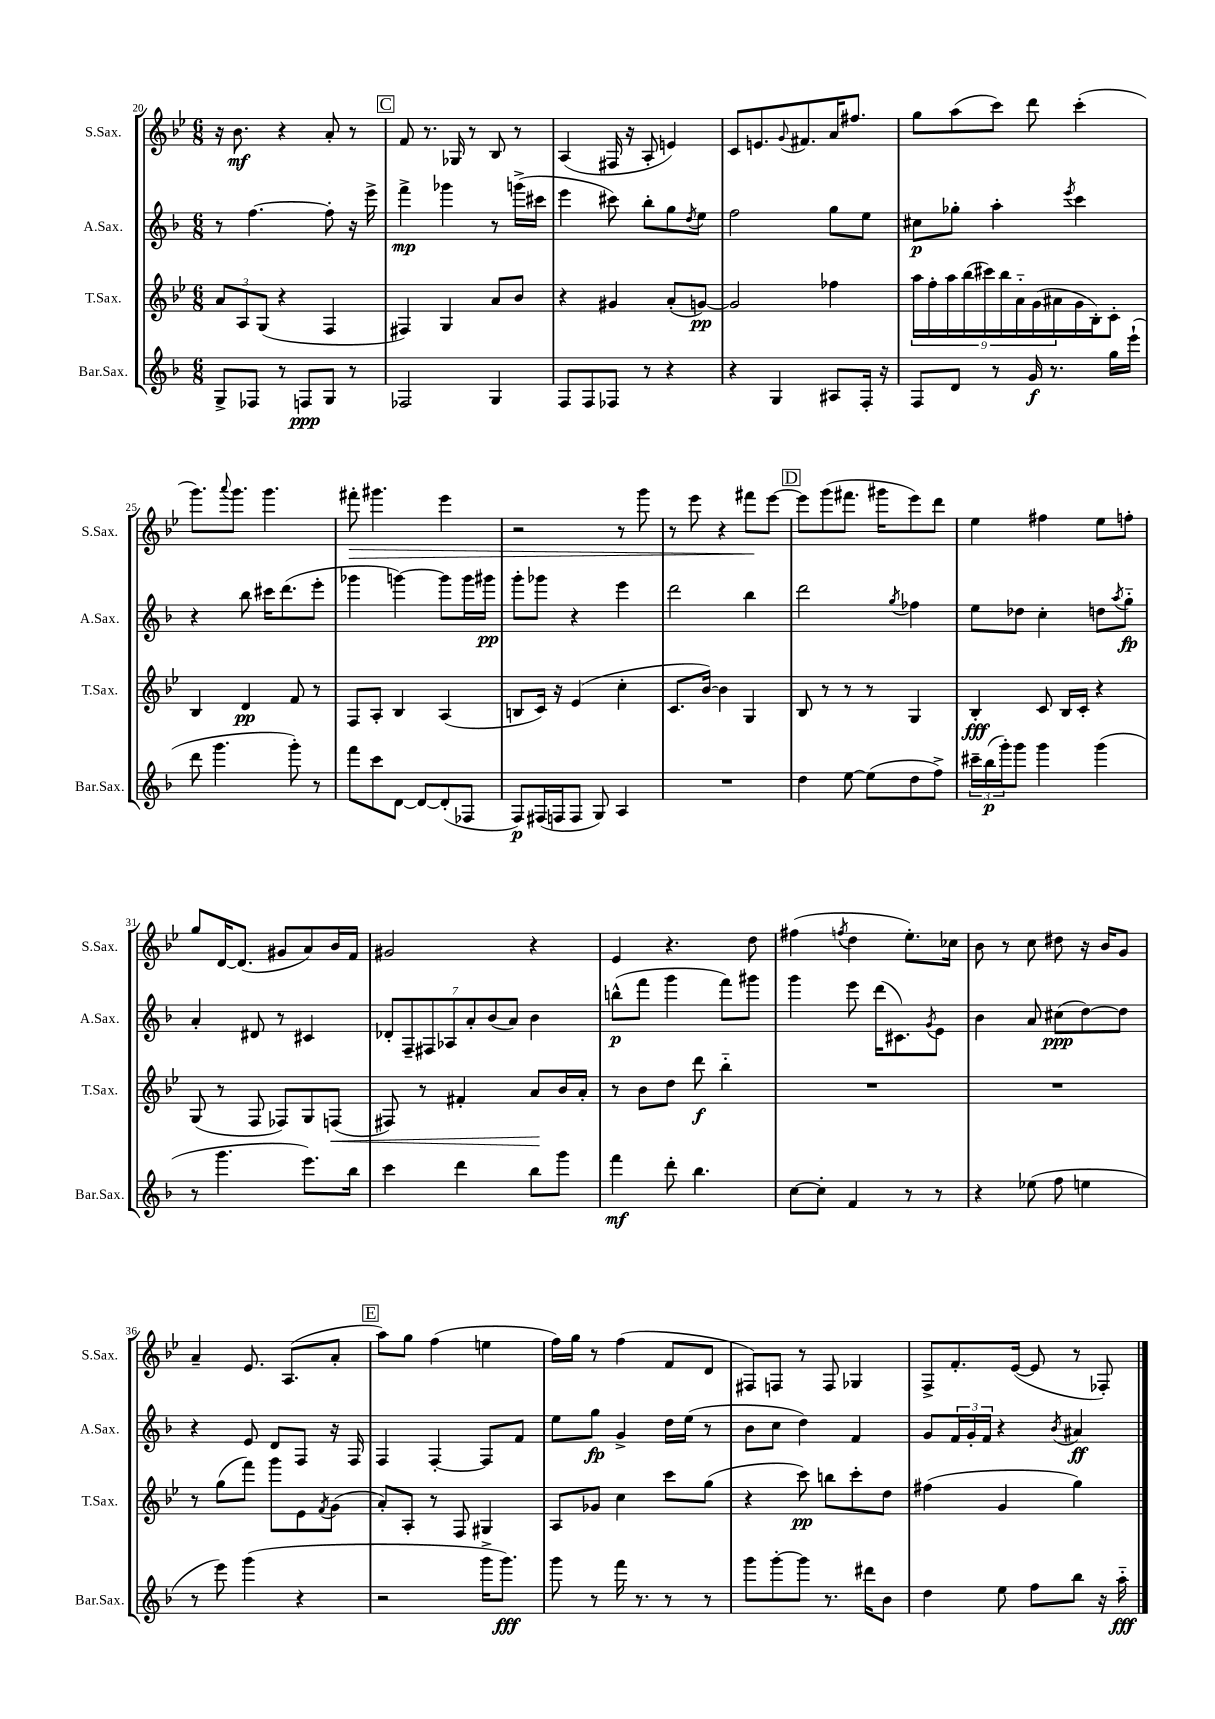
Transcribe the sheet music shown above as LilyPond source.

<<
\new StaffGroup <<
\new Staff = "s0" \with { instrumentName = "S.Sax." shortInstrumentName = "S.Sax." } {
    \clef treble \key bes \major \numericTimeSignature \time 6/8
    r16 bes'8.\mf r4 a'8-. r8 |
    \mark \markup { \box "C" } f'8 r8. ges16 r8 bes8 r8 |
    a4( fis16 r16 a8-. e'4) |
    c'8 e'8. \appoggiatura { g'8 } fis'8. a'16 fis''8. |
    g''8 a''8( c'''8) d'''8 c'''4-.( |
    g'''8.) \appoggiatura { a'''8 } g'''8. g'''4. |
    fis'''8-.\> gis'''4. ees'''4 |
    r2 r8 g'''8 |
    r8 ees'''8 r4 fis'''8\! ees'''8~ |
    \mark \markup { \box "D" } ees'''8 g'''8( fis'''8. gis'''16 ees'''8) d'''8 |
    ees''4 fis''4 ees''8 f''8-. |
    g''8 d'16~ d'8.( gis'8 a'8) bes'16 f'16 |
    gis'2 r4 |
    ees'4 r4. d''8 |
    fis''4( \acciaccatura { f''8 } d''4 ees''8.-.) ces''16 |
    bes'8 r8 c''8 dis''8 r16 bes'16 g'8 |
    a'4-- ees'8. a8.( a'8-. |
    \mark \markup { \box "E" } a''8) g''8 f''4( e''4 |
    f''16) g''16 r8 f''4( f'8 d'8 |
    fis8) f8 r8 f8 ges4 |
    f8-> f'8.-. ees'16~( ees'8 r8 fes8-.) \bar "|." |
}
\new Staff = "s1" \with { instrumentName = "A.Sax." shortInstrumentName = "A.Sax." } {
    \clef treble \key f \major \numericTimeSignature \time 6/8
    r8 f''4.~ f''8-. r16 e'''16-> |
    \mark \markup { \box "C" } f'''4->\mp ges'''4 r8 g'''16->( cis'''16 |
    e'''4 cis'''8) bes''8-. g''8 \acciaccatura { d''8 } e''8 |
    f''2 g''8 e''8 |
    cis''8\p ges''8-. a''4-. \acciaccatura { e'''8 } c'''4 |
    r4 bes''8 cis'''16 d'''8.( e'''8-. |
    ges'''4 g'''4~) g'''8 g'''16 gis'''16\pp |
    g'''8-. ges'''8 r4 e'''4 |
    d'''2 bes''4 |
    \mark \markup { \box "D" } d'''2 \acciaccatura { g''8 } fes''4 |
    e''8 des''8 c''4-. d''8 \acciaccatura { a''8 } g''8-_\fp |
    a'4-. dis'8 r8 cis'4 |
    \tuplet 7/4 { des'8-. f8-- fis8 aes8 a'8-. bes'8( a'8) } bes'4 |
    b''8-^\p( f'''8 g'''4 f'''8) gis'''8 |
    g'''4 e'''8 d'''16( cis'8.) \acciaccatura { g'8 } e'8 |
    bes'4 a'8 cis''8\ppp( d''8~) d''8 |
    r4 e'8 d'8 f8 r16 f16 |
    \mark \markup { \box "E" } f4 f4~-. f8 f'8 |
    e''8 g''8\fp g'4-> d''16 e''16( r8 |
    bes'8 c''8 d''4) f'4 |
    g'8 \tuplet 3/2 { f'16 g'16-. f'16 } r4 \acciaccatura { bes'8 } ais'4\ff \bar "|." |
}
\new Staff = "s2" \with { instrumentName = "T.Sax." shortInstrumentName = "T.Sax." } {
    \clef treble \key bes \major \numericTimeSignature \time 6/8
    \tuplet 3/2 { a'8 a8 g8( } r4 f4 |
    \mark \markup { \box "C" } fis4) g4 a'8 bes'8 |
    r4 gis'4 a'8-.( g'8~\pp) |
    g'2 fes''4 |
    \tuplet 9/8 { a''16 f''16-. a''16 bes''16( cis'''16) bes''16 a'16-_ g'16( ais'16 } g'16 bes16-.) c'8-. |
    bes4 d'4\pp f'8 r8 |
    f8 a8-. bes4 a4( |
    b8 c'16) r16 ees'4( c''4-. |
    c'8. bes'16~) bes'4 g4 |
    \mark \markup { \box "D" } bes8 r8 r8 r8 g4 |
    bes4-.\fff c'8 bes16 c'16-. r4 |
    g8( r8 f8 fes8) g8 f8\<( |
    fis8) r8 fis'4-. a'8\! bes'16 a'16-. |
    r8 bes'8 d''8 d'''8\f bes''4-_ |
    R2. |
    R2. |
    r8 g''8( f'''8) g'''8 ees'8 \acciaccatura { f'8 } g'8( |
    \mark \markup { \box "E" } a'8-.) a8-. r8 f8 gis4 |
    a8 ges'8 c''4 c'''8 g''8( |
    r4 c'''8\pp) b''8 c'''8-. d''8 |
    fis''4( g'4 g''4) \bar "|." |
}
\new Staff = "s3" \with { instrumentName = "Bar.Sax." shortInstrumentName = "Bar.Sax." } {
    \clef treble \key f \major \numericTimeSignature \time 6/8
    g8-> fes8 r8 f8\ppp g8 r8 |
    \mark \markup { \box "C" } fes2 g4 |
    f8 f8 fes8 r8 r4 |
    r4 g4 ais8 f16-. r16 |
    f8 d'8 r8 g'16\f r8. g''16 e'''16-!( |
    d'''8 g'''4. g'''8-.) r8 |
    f'''8 c'''8 d'8~ d'8~ d'8-.( fes8 |
    f8\p) fis16( f16 f8 g8) a4 |
    R2. |
    \mark \markup { \box "D" } d''4 e''8~ e''8( d''8 f''8->) |
    \tuplet 3/2 { cis'''16-- bes''16\p( g'''16-.) } g'''8 g'''4 g'''4( |
    r8 g'''4. e'''8.) bes''16 |
    c'''4 d'''4 bes''8 g'''8 |
    f'''4\mf d'''8-. bes''4. |
    c''8~ c''8-. f'4 r8 r8 |
    r4 ees''8( f''8 e''4 |
    r8 e'''8) g'''4( r4 |
    \mark \markup { \box "E" } r2 g'''16-> g'''8.\fff) |
    g'''8 r8 f'''16 r8. r8 r8 |
    g'''8 g'''8~-. g'''8 r8. dis'''16 bes'8 |
    d''4 e''8 f''8 bes''8 r16 a''16-_\fff \bar "|." |
}
>>
>>
\layout { \context { \Score currentBarNumber = #20 } }
